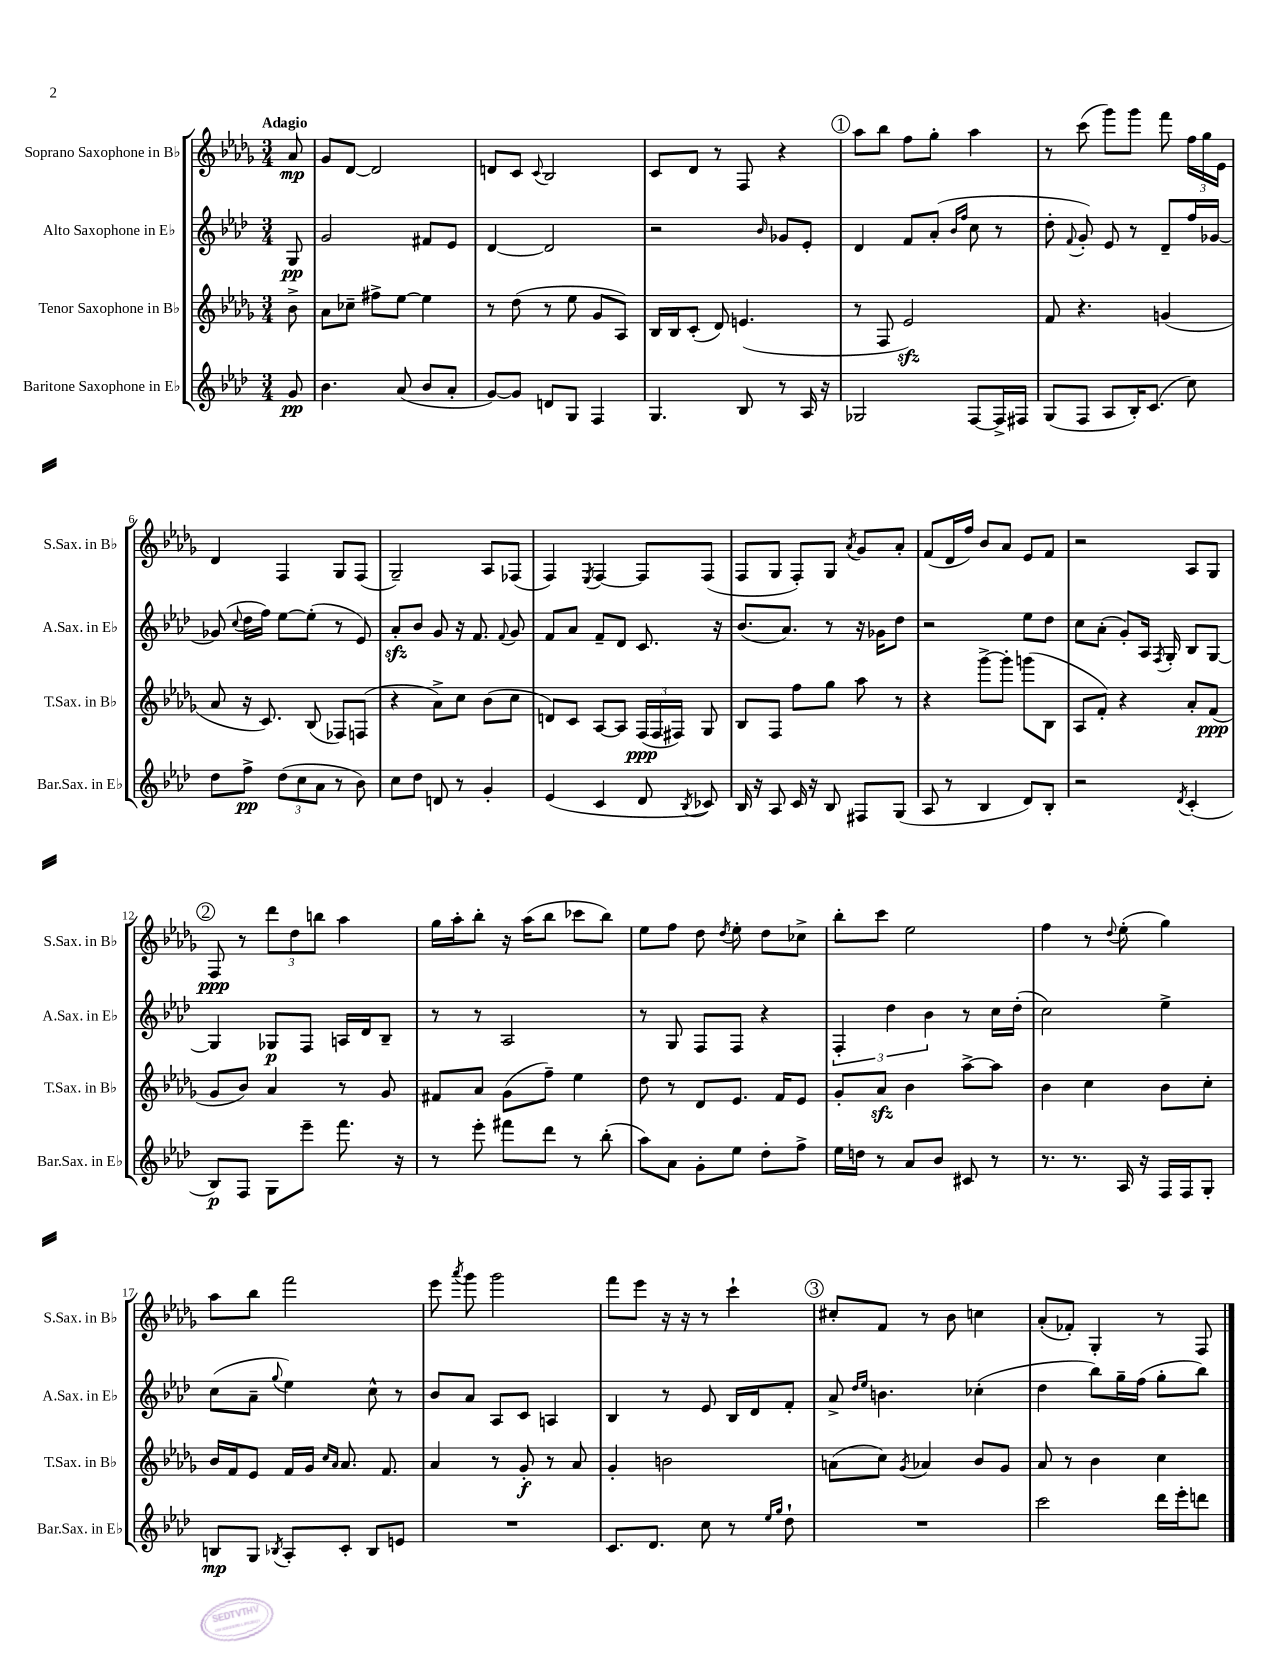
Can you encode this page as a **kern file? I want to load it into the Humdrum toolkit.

**kern	**dynam	**kern	**dynam	**kern	**dynam	**kern	**dynam
*part4	*part4	*part3	*part3	*part2	*part2	*part1	*part1
*staff4	*staff4	*staff3	*staff3	*staff2	*staff2	*staff1	*staff1
*I"Baritone Saxophone in E♭	*	*I"Tenor Saxophone in B♭	*	*I"Alto Saxophone in E♭	*	*I"Soprano Saxophone in B♭	*
*I'Bar.Sax. in E♭	*	*I'T.Sax. in B♭	*	*I'A.Sax. in E♭	*	*I'S.Sax. in B♭	*
*clefG2	*	*clefG2	*	*clefG2	*	*clefG2	*
*k[b-e-a-d-]	*	*k[b-e-a-d-g-]	*	*k[b-e-a-d-]	*	*k[b-e-a-d-g-]	*
*M3/4	*	*M3/4	*	*M3/4	*	*M3/4	*
=	=	=	=	=	=	=	=
!	!	!	!	!	!	!LO:TX:a:B:t=Adagio	!
8g/	pp	8b-^\	.	8G/	pp	8a-/	mp
=1	=1	=1	=1	=1	=1	=1	=1
4.b-\	.	8a-\L	.	2g/	.	8g-/L	.
.	.	8cc-X~\J	.	.	.	[8d-/J	.
.	.	8ff#X^\L	.	.	.	2d-/]	.
(8a-/	.	[8ee-\J	.	.	.	.	.
8b-/L	.	4ee-\]	.	8f#X/L	.	.	.
8a-'/J	.	.	.	8e-/J	.	.	.
=2	=2	=2	=2	=2	=2	=2	=2
[8g/L)	.	8r	.	[4d-/	.	8dn/L	.
8g/J]	.	(8dd-\	.	.	.	8c/J	.
.	.	.	.	.	.	8qqc/	.
8dn/L	.	8r	.	2d-/]	.	2B-/	.
8G/J	.	8ee-\	.	.	.	.	.
4F/	.	8g-/L	.	.	.	.	.
.	.	8A-/J)	.	.	.	.	.
=3	=3	=3	=3	=3	=3	=3	=3
4.G/	.	16B-/LL	.	2r	.	8c/L	.
.	.	16B-/J	.	.	.	.	.
.	.	(8c'/J	.	.	.	8d-/J	.
.	.	8d-/)	.	.	.	8r	.
8B-/	.	(4.en/	.	.	.	8F/	.
.	.	.	.	16qqb-/	.	.	.
8r	.	.	.	8g-X/L	.	4r	.
16A-/	.	.	.	8e-'/J	.	.	.
16r	.	.	.	.	.	.	.
!!LO:REH:place=s1:t=1
=4	=4	=4	=4	=4	=4	=4	=4
2G-X/	.	8r	.	4d-/	.	8aa-\L	.
.	.	8F/	.	.	.	8bb-\J	.
.	.	2e-zz/)	.	8f/L	.	8ff\L	.
.	.	.	.	(8a-'/J	.	8gg-'\J	.
.	.	.	.	16qqb-/LL	.	.	.
.	.	.	.	16qqff/JJ	.	.	.
[8F/L	.	.	.	8cc\	.	4aa-\	.
16F^/L]	.	.	.	8r	.	.	.
16F#X/JJ	.	.	.	.	.	.	.
=5	=5	=5	=5	=5	=5	=5	=5
(8G/L	.	8f/	.	8dd-'\	.	8r	.
.	.	.	.	8qqf/	.	.	.
8F/J	.	4.r	.	8g'/)	.	(8ccc\	.
8A-/L	.	.	.	8e-/	.	8ggg-\L)	.
16B-'/K)	.	.	.	8r	.	8ggg-\J	.
(8.c/J	.	.	.	.	.	.	.
.	.	(4gn/	.	8d-~/L	.	8fff\	.
8cc\)	.	.	.	16ff/L	.	24ff\LL	.
.	.	.	.	.	.	24gg-\	.
.	.	.	.	[16g-X/JJ	.	.	.
.	.	.	.	.	.	24e-\JJ	.
!!LO:LB:g=z
=6	=6	=6	=6	=6	=6	=6	=6
8dd-\L	.	8a-/	.	(8g-X/]	.	4d-/	.
.	.	.	.	8qqcc/	.	.	.
8ff^\J	pp	16r	.	16dd-\LL	.	.	.
.	.	8.c/)	.	16ff\JJ)	.	.	.
(12dd-\L	.	.	.	[8ee-\L	.	4F/	.
12cc\	.	.	.	.	.	.	.
.	.	(8B-/	.	(8ee-'\J]	.	.	.
12a-\J	.	.	.	.	.	.	.
8r	.	8F-X/L)	.	8r	.	8G-/L	.
8b-\)	.	(8Fn/J	.	8e-/)	.	(8F/J	.
=7	=7	=7	=7	=7	=7	=7	=7
8cc\L	.	4r	.	8a-zz'/L	.	2G-~/)	.
8dd-\J	.	.	.	8b-/J	.	.	.
8dn/	.	8a-^\L)	.	8g/	.	.	.
8r	.	8cc\J	.	16r	.	.	.
.	.	.	.	8.f/	.	.	.
4g'/	.	(8b-\L	.	.	.	8A-/L	.
.	.	.	.	8qqf/	.	.	.
.	.	8cc\J	.	8g/	.	(8F-X/J	.
=8	=8	=8	=8	=8	=8	=8	=8
(4e-/	.	8dn/L)	.	8f/L	.	4F/)	.
.	.	8c/J	.	8a-/J	.	.	.
.	.	.	.	.	.	8qE-/	.
4c/	.	[8A-/L	.	8f~/L	.	[4F/	.
.	.	8A-/J]	.	8d-/J	.	.	.
8d-/	.	(24F/LL	ppp	8.c/	.	8F/L]	.
.	.	24F/	.	.	.	.	.
.	.	24F#X/JJ)	.	.	.	.	.
8qB-/	.	.	.	.	.	.	.
8c-X/)	.	8G-/	.	.	.	(8F/J	.
.	.	.	.	16r	.	.	.
=9	=9	=9	=9	=9	=9	=9	=9
16B-/	.	8B-/L	.	(8.b-/L	.	8F/L	.
16r	.	.	.	.	.	.	.
8A-/	.	8F/J	.	.	.	8G-/J	.
.	.	.	.	8.a-/J)	.	.	.
16c/	.	8ff\L	.	.	.	8F'/L)	.
16r	.	.	.	.	.	.	.
8B-/	.	8gg-\J	.	8r	.	8G-/J	.
.	.	.	.	.	.	8qa-/	.
8F#X/L	.	8aa-\	.	16r	.	8g-/L	.
.	.	.	.	16g-X\KL	.	.	.
(8G/J	.	8r	.	8dd-\J	.	8a-'/J	.
=10	=10	=10	=10	=10	=10	=10	=10
8A-/	.	4r	.	2r	.	(8f/L	.
8r	.	.	.	.	.	16d-/L	.
.	.	.	.	.	.	16ff/JJ)	.
4B-/	.	[8ggg-^\L	.	.	.	8b-/L	.
.	.	8ggg-'\J]	.	.	.	8a-/J	.
8d-/L)	.	(8gggn\L	.	8ee-\L	.	8e-/L	.
8B-'/J	.	8B-\J	.	8dd-\J	.	8f/J	.
=11	=11	=11	=11	=11	=11	=11	=11
2r	.	8A-/L	.	8cc\L	.	2r	.
.	.	8f'/J)	.	(8a-'\J	.	.	.
.	.	4r	.	8g'/L)	.	.	.
.	.	.	.	16A-/Jk	.	.	.
.	.	.	.	8qF/	.	.	.
.	.	.	.	16G'/	.	.	.
8qd-/	.	.	.	.	.	.	.
(4c'/	.	8a-'/L	.	8B-/L	.	8A-/L	.
.	.	(8f/J	ppp	[8G/J	.	8G-/J	.
!!LO:LB:g=z
!!LO:REH:place=s1:t=2
=12	=12	=12	=12	=12	=12	=12	=12
8B-/L)	p	8g-/L	.	4G/]	.	8F/	ppp
8F/J	.	8b-/J)	.	.	.	8r	.
8G\L	.	4a-/	.	8G-X/L	p	12ddd-\L	.
.	.	.	.	.	.	12dd-\	.
8eee-~\J	.	.	.	8F/J	.	.	.
.	.	.	.	.	.	12bbn\J	.
8.fff\	.	8r	.	16An/LL	.	4aa-\	.
.	.	.	.	16d-/J	.	.	.
.	.	8g-/	.	8B-~/J	.	.	.
16r	.	.	.	.	.	.	.
=13	=13	=13	=13	=13	=13	=13	=13
8r	.	8f#X/L	.	8r	.	16gg-\LL	.
.	.	.	.	.	.	16aa-'\J	.
8eee-'\	.	8a-/J	.	8r	.	8bb-'\J	.
8fff#X\L	.	(8g-\L	.	2A-/	.	16r	.
.	.	.	.	.	.	(16aa-\KL	.
8ddd-\J	.	8ff~\J)	.	.	.	8bb-\J	.
8r	.	4ee-\	.	.	.	8ccc-X\L	.
(8bb-'\	.	.	.	.	.	8bb-\J)	.
=14	=14	=14	=14	=14	=14	=14	=14
8aa-\L)	.	8dd-\	.	8r	.	8ee-\L	.
8a-\J	.	8r	.	8G/	.	8ff\J	.
8g'\L	.	8d-/L	.	8F/L	.	8dd-\	.
.	.	.	.	.	.	8qdd-/	.
8ee-\J	.	8.e-/J	.	8F/J	.	8ee-'\	.
8dd-'\L	.	.	.	4r	.	8dd-\L	.
.	.	16f/KL	.	.	.	.	.
8ff^\J	.	8e-/J	.	.	.	8cc-X^\J	.
=15	=15	=15	=15	=15	=15	=15	=15
16ee-\LL	.	8g-'/L	.	6F'/	.	8bb-'\L	.
16ddn\JJ	.	.	.	.	.	.	.
8r	.	8a-zz/J	.	.	.	8ccc\J	.
.	.	.	.	6dd-\	.	.	.
8a-/L	.	4b-\	.	.	.	2ee-\	.
.	.	.	.	6b-\	.	.	.
8b-/J	.	.	.	.	.	.	.
8c#X/	.	[8aa-^\L	.	8r	.	.	.
8r	.	8aa-\J]	.	16cc\LL	.	.	.
.	.	.	.	(16dd-'\JJ	.	.	.
=16	=16	=16	=16	=16	=16	=16	=16
8.r	.	4b-\	.	2cc\)	.	4ff\	.
8.r	.	.	.	.	.	.	.
.	.	4cc\	.	.	.	8r	.
.	.	.	.	.	.	8qqdd-/	.
16A-/	.	.	.	.	.	(8ee-'\	.
16r	.	.	.	.	.	.	.
16F/LL	.	8b-\L	.	4ee-^\	.	4gg-\)	.
16F/J	.	.	.	.	.	.	.
8G'/J	.	8cc'\J	.	.	.	.	.
!!LO:LB:g=z
=17	=17	=17	=17	=17	=17	=17	=17
8Bn/L	mp	16b-/LL	.	(8cc\L	.	8aa-\L	.
.	.	16f/J	.	.	.	.	.
8G/J	.	8e-/J	.	8a-~\J	.	8bb-\J	.
8qB-X/	.	.	.	8qqgg/	.	.	.
8A-'/L	.	16f/LL	.	4ee-\)	.	2fff\	.
.	.	16g-/JJ	.	.	.	.	.
.	.	16qqcc/LL	.	.	.	.	.
.	.	16qqa-/JJ	.	.	.	.	.
8c'/J	.	8.a-/	.	.	.	.	.
8B-/L	.	.	.	8cc^^\	.	.	.
.	.	8.f/	.	.	.	.	.
8en/J	.	.	.	8r	.	.	.
=18	=18	=18	=18	=18	=18	=18	=18
2.r	.	4a-/	.	8b-/L	.	8eee-\	.
.	.	.	.	.	.	8qaaa-/	.
.	.	.	.	8a-/J	.	8ggg-\	.
.	.	8r	.	8A-/L	.	2ggg-\	.
.	.	8g-'/	f	8c/J	.	.	.
.	.	8r	.	4An/	.	.	.
.	.	8a-/	.	.	.	.	.
=19	=19	=19	=19	=19	=19	=19	=19
8.c/L	.	4g-'/	.	4B-/	.	8fff\L	.
.	.	.	.	.	.	8eee-\J	.
8.d-/J	.	.	.	.	.	.	.
.	.	2bn\	.	8r	.	16r	.
.	.	.	.	.	.	16r	.
8cc\	.	.	.	8e-/	.	8r	.
8r	.	.	.	16B-/LL	.	4ccc`\	.
.	.	.	.	16d-/J	.	.	.
16qqee-/LL	.	.	.	.	.	.	.
16qqgg/JJ	.	.	.	.	.	.	.
8dd-`\	.	.	.	8f'/J	.	.	.
!!LO:REH:place=s1:t=3
=20	=20	=20	=20	=20	=20	=20	=20
2.r	.	(8an\L	.	8a-^/	.	8cc#X'/L	.
.	.	.	.	16qqdd-/LL	.	.	.
.	.	.	.	16qqee-/JJ	.	.	.
.	.	8cc\J)	.	4.bn\	.	8f/J	.
.	.	8qg-/	.	.	.	.	.
.	.	4a-X/	.	.	.	8r	.
.	.	.	.	.	.	8b-\	.
.	.	8b-/L	.	(4cc-X'\	.	4ccn\	.
.	.	8g-/J	.	.	.	.	.
=21	=21	=21	=21	=21	=21	=21	=21
2ccc\	.	8a-/	.	4dd-\	.	(8a-'/L	.
.	.	8r	.	.	.	8f-X'/J)	.
.	.	4b-\	.	8bb-\L)	.	4G-'/	.
.	.	.	.	16gg~\L	.	.	.
.	.	.	.	(16ff\JJ	.	.	.
16ddd-\LL	.	4cc\	.	8gg'\L	.	8r	.
16eee-'\J	.	.	.	.	.	.	.
8dddn\J	.	.	.	8bb-\J)	.	8F/	.
==	==	==	==	==	==	==	==
*-	*-	*-	*-	*-	*-	*-	*-
